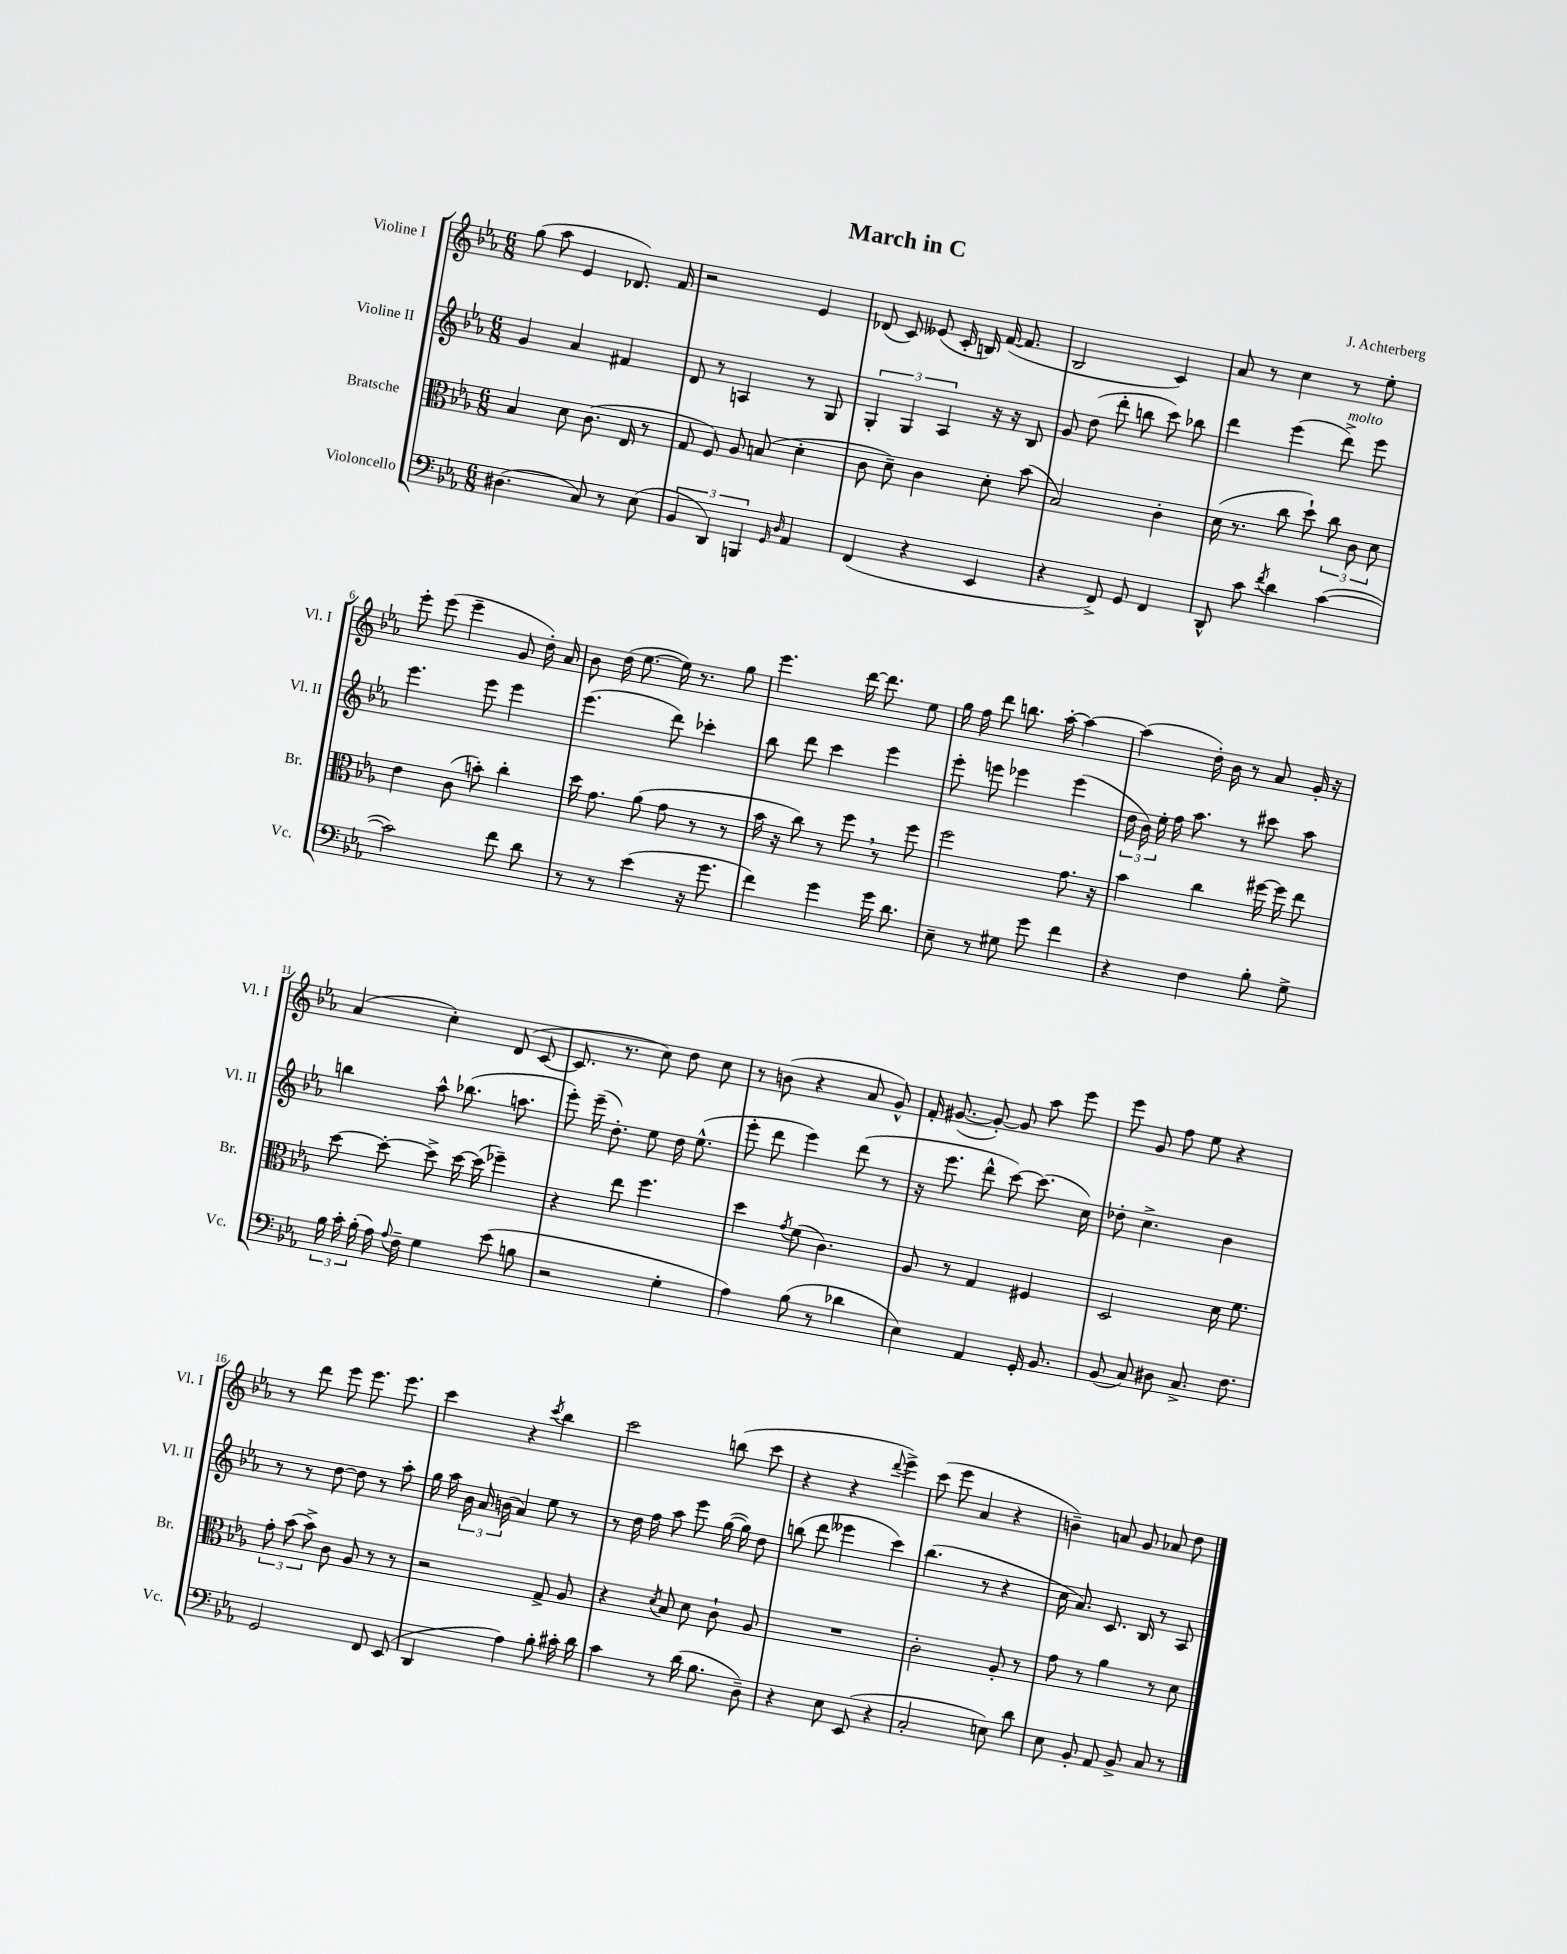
\header { title = "March in C" composer = "J. Achterberg" }
<<
\new StaffGroup <<
\new Staff = "s0" \with { instrumentName = "Violine I" shortInstrumentName = "Vl. I" } {
    \clef treble \key ees \major \numericTimeSignature \time 6/8
    \autoBeamOff g''8( aes''8 ees'4 des'8.) f'16 |
    r2 ees'4 |
    des'8( c'8) eeses'8( c'16-. b16) f'16~( f'8. |
    bes2 c'4) |
    aes'8 r8 c''4 r8 ees''8-. |
    ees'''8-. ees'''8( ees'''4-- g'8 d''16-.) aes'16 |
    bes'8 d''16( ees''8.~ ees''16) r8. g''8 |
    ees'''4. d'''16~ d'''8. ees''8 |
    g''16 f''16 d'''8 b''8. aes''16~-. aes''4~ |
    aes''4( d''16-.) bes'16 r8 aes'8 g'16-. r16 |
    aes'4( c''4-.) d'8( c'8~ |
    c'8. r8. c''8) d''8 c''8 |
    r8 b'8( r4 aes'8 g'8-^) |
    f'16-. gis'8.~( gis'8~-.) gis'8 aes''8 ees'''8 |
    ees'''8 g'8 f''8 ees''8 r4 |
    r8 d'''8 ees'''8 ees'''8. ees'''8. |
    c'''4 r4 \acciaccatura { c'''8 } bes''4 |
    c'''2 b''8( c'''8 |
    r4 r4 \appoggiatura { d'''8 } ees'''4->) |
    c'''8( ees'''8 aes'4 r4 |
    b'4--) a'8 g'8 aes'8 d''8 \bar "|." |
}
\new Staff = "s1" \with { instrumentName = "Violine II" shortInstrumentName = "Vl. II" } {
    \clef treble \key ees \major \numericTimeSignature \time 6/8
    \autoBeamOff g'4 aes'4 fis'4 |
    d'8 r8 a4 r8 g8 |
    \tuplet 3/2 { g4-. g4 aes4 } r16 r16 bes8 |
    g'8 d''8( d'''8-. b''8 c'''8) bes''8 |
    d'''4 ees'''4( d'''8->^\markup { \italic "molto" }) ees'''8 |
    ees'''4. ees'''8 ees'''4 |
    ees'''4.( d'''8) ces'''4-. |
    bes''8 d'''8 c'''4 ees'''4 |
    ees'''8-. e'''8 ees'''4 ees'''4( |
    \tuplet 3/2 { d''16 bes'16) ees''16-. } f''16 aes''8. r8 cis'''8 aes''8 |
    b''4 aes''8-^ bes''8.( a''8. |
    ees'''8-.) ees'''16--( d''8.-.) ees''8 d''16 ees''8.-^( |
    ees'''8-. d'''8 ees'''4) d'''8( r8 |
    r16 ees'''8. d'''8-^ c'''8~) c'''8.( c''16) |
    des''8-. c''4.-> bes'4 |
    r8 r8 d''8~ d''8 r8 aes''8-. |
    g''16 aes''16 \tuplet 3/2 { bes'16 aes'16 b'16( } aes'4) ees''8 r8 |
    r8 d''16 f''16 aes''8 ees'''8 g''16~( g''16) d''8 |
    b''8( d'''8 eeses'''4 c'''4) |
    bes''4.( r8 r4 |
    c''16 aes'8.) c'8. bes16 r8 aes8 \bar "|." |
}
\new Staff = "s2" \with { instrumentName = "Bratsche" shortInstrumentName = "Br." } {
    \clef alto \key ees \major \numericTimeSignature \time 6/8
    \autoBeamOff bes4 d'8 c'8.( ees16 r8 |
    g8 f8) aes8 b8( d'4-. |
    c'8 d'8--) c'4 d'8-. bes'8( |
    bes2) c'4-. |
    d'16( r8. c''8 d''8-!) \tuplet 3/2 { c''8 c'8 d'8 } |
    ees'4 c'8( b'8-.) c''4-. |
    d''16 g'8. aes'8( g'8 r8 r8 |
    bes'16 r16 c''8) r8 f''8 \breathe r8 f''8 |
    f''2 g'8. r16 |
    bes'4 c''4 fis''16~ fis''16 ees''8 |
    d''8~ d''8~-. d''8-> d''16~ d''16( fes''4--) |
    r4 ees''8 f''4. |
    d''4 \acciaccatura { g'8 } f'8( c'4.) |
    aes8 r8 g4 fis4 |
    d2 d'16 f'8. |
    \tuplet 3/2 { g'8-. bes'8( bes'8->) } c'8 aes8 r8 r8 |
    r2 g8-> aes8 |
    r4 \acciaccatura { d'8 } bes8 d'8 c'8-! aes8 |
    R2. |
    c'2-. aes8-. r8 |
    g'8 r8 aes'4 r8 d'8 \bar "|." |
}
\new Staff = "s3" \with { instrumentName = "Violoncello" shortInstrumentName = "Vc." } {
    \clef bass \key ees \major \numericTimeSignature \time 6/8
    \autoBeamOff dis4.( c8) r8 ees8( |
    \tuplet 3/2 { bes,4 d,4) b,,4 } \grace { g,16 d16 } aes,4 |
    f,4( r4 ees,4 |
    r4 f,8->) g,8 f,4 |
    d,8-^ c'8 \acciaccatura { f'8 } d'4 c'4~( |
    c'2) f'8 d'8 |
    r8 r8 ees'4( r16 g'8. |
    f'4) g'4 g'16 d'8. |
    ees8-- r8 gis8 g'8 f'4 |
    r4 f4 bes8-. g8-> |
    \tuplet 3/2 { bes16 c'16-. bes16-.( } aes16) \appoggiatura { aes8 } f16-- g4 ees'8( b8 |
    r2 g4-. |
    aes4) bes8( r8 des'4 |
    ees4) aes,4 g,16-. bes,8. |
    bes,8( c8) dis8 c8.-> f8. |
    g,2 f,8 ees,8( |
    d,4 aes4) bes8-. cis'16-. d'16 |
    c'4 r8 d'16( bes8. d8--) |
    r4 ees8 ees,8( r4 |
    c2-. e8) d'8 |
    ees8 bes,8-. aes,8 bes,8-> c8 r8 \bar "|." |
}
>>
>>
